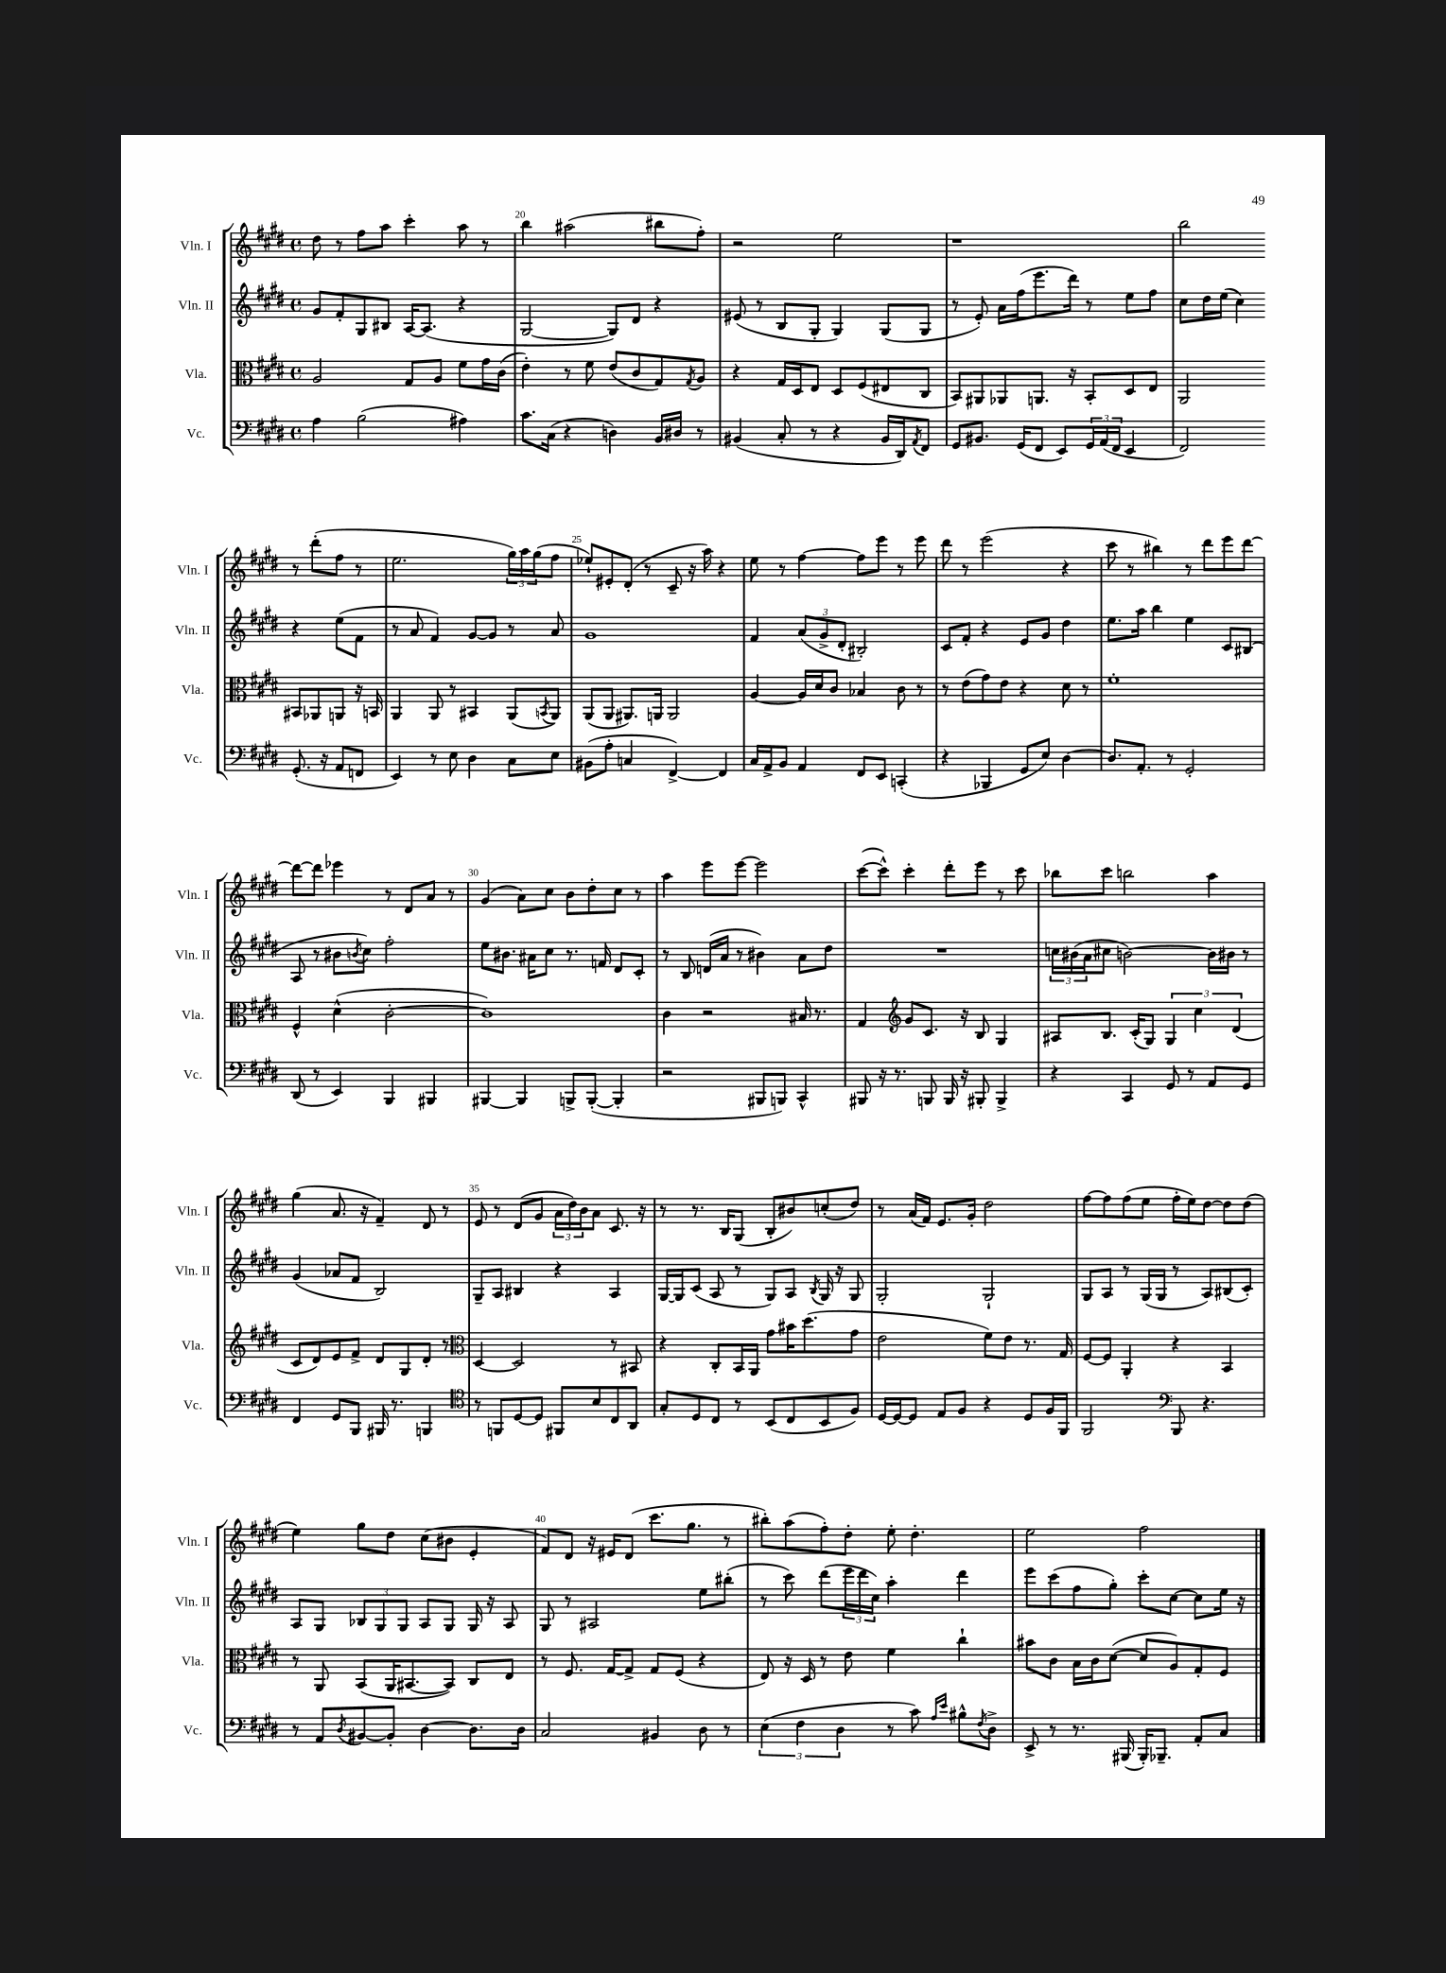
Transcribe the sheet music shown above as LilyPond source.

<<
\new StaffGroup <<
\new Staff = "s0" \with { instrumentName = "Vln. I" shortInstrumentName = "Vln. I" } {
    \clef treble \key e \major \defaultTimeSignature \time 4/4
    dis''8 r8 fis''8 a''8 cis'''4-. a''8 r8 |
    b''4 ais''2( bis''8 fis''8-.) |
    r2 e''2 |
    r1 |
    b''2 r8 dis'''8-.( fis''8 r8 |
    e''2. \tuplet 3/2 { gis''16) a''16 gis''16( } fis''8 |
    ees''8-!) eis'8-. dis'8-.( r8 cis'8-- r16 a''16) r4 |
    e''8 r8 fis''4~ fis''8 e'''8 r8 e'''8 |
    dis'''8 r8 e'''2( r4 |
    cis'''8 r8 bis''4) r8 dis'''8 e'''8 dis'''8~ |
    dis'''8~ dis'''8 ees'''4 r8 dis'8 a'8 r8 |
    gis'4( a'8) cis''8 b'8 dis''8-. cis''8 r8 |
    a''4 e'''8 e'''8~ e'''2 |
    cis'''8~( cis'''8-^) cis'''4-. dis'''8-. e'''8 r8 cis'''8 |
    bes''8 cis'''8 b''2 a''4 |
    gis''4( a'8. r16 fis'4--) dis'8 r8 |
    e'8 r8 dis'8( gis'8 \tuplet 3/2 { a'16 dis''16) b'16 } a'8 cis'8. r16 |
    r8 r8. b16 gis8( b8-. bis'8) c''8-.( dis''8) |
    r8 a'16( fis'16) e'8. gis'16-. dis''2 |
    fis''8~ fis''8 fis''8( e''8 fis''16-. e''16) dis''8~ dis''8 dis''8( |
    e''4) gis''8 dis''8 cis''8( bis'8 e'4-. |
    fis'8) dis'8 r16 eis'16 dis'8( cis'''8. gis''8. r8 |
    bis''8-.) a''8( fis''8-.) dis''8-. e''8-. dis''4.-. |
    e''2 fis''2 \bar "|." |
}
\new Staff = "s1" \with { instrumentName = "Vln. II" shortInstrumentName = "Vln. II" } {
    \clef treble \key e \major \defaultTimeSignature \time 4/4
    gis'8 fis'8-. gis8 bis8 a16~ a8.( r4 |
    gis2~ gis8) dis'8 r4 |
    eis'8( r8 b8 gis8-. gis4) gis8( gis8 |
    r8 e'8-.) a'16 fis''16( e'''8. dis'''16) r8 e''8 fis''8 |
    cis''8 dis''16 e''16( cis''4) r4 e''8( fis'8 |
    r8 a'8 fis'4) gis'8~ gis'8 r8 a'8 |
    gis'1 |
    fis'4 \tuplet 3/2 { a'8( gis'8-> dis'8-. } bis2-.) |
    cis'8 fis'8-. r4 e'8 gis'8 dis''4 |
    e''8. a''16 b''4 e''4 cis'8 bis8( |
    a8 r8 bis'8 \acciaccatura { b'8 } cis''8) fis''2-. |
    e''8 bis'8. ais'16 cis''8 r8. f'16 dis'8 cis'8-. |
    r8 b8 d'16( a'16 r8 bis'4) a'8 dis''8 |
    R1 |
    \tuplet 3/2 { c''16 bis'16( a'16 } cis''8 b'2~) b'16 bis'16 r8 |
    gis'4( aes'8 fis'8 b2) |
    gis8-- a8 bis4 r4 a4 |
    gis16~ gis16 cis'8( a8 r8 gis8) a8 \acciaccatura { b8 } gis16 r16 gis8 |
    gis2-. gis2-! |
    gis8 a8 r8 gis16( gis16 r8 a8) bis8( cis'8-.) |
    a8 gis8 \tuplet 3/2 { bes8 gis8 gis8 } a8 gis8 gis16 r16 a8 |
    gis8 r8 ais2 e''8 bis''8-.( |
    r8 cis'''8) dis'''8( \tuplet 3/2 { e'''16 dis'''16 cis''16) } a''4-. dis'''4 |
    e'''8 cis'''8( fis''8 gis''8-.) cis'''8-. cis''8~ cis''8 e''16 r16 \bar "|." |
}
\new Staff = "s2" \with { instrumentName = "Vla." shortInstrumentName = "Vla." } {
    \clef alto \key e \major \defaultTimeSignature \time 4/4
    a2 gis8 a8 fis'8 gis'16 cis'16( |
    e'4-.) r8 fis'8 e'8( cis'8 gis8) \acciaccatura { gis8 } a8 |
    r4 gis16 dis16 e8 dis8 fis8( eis8 cis8 |
    b,8) ais,8 aes,8 a,8. r16 b,8-. dis8 e8 |
    a,2 bis,8 aes,8 a,8 r16 b,16 |
    a,4 a,8 r8 bis,4 a,8( \acciaccatura { b,8 } a,8) |
    a,8( a,8 ais,8.) a,16 a,2 |
    a4~ a16 dis'16 cis'8 bes4 cis'8 r8 |
    r8 e'8( gis'8) e'8 r4 dis'8 r8 |
    fis'1-. |
    fis4-^ dis'4-^( cis'2~-. |
    cis'1) |
    cis'4 r2 bis16 r8. |
    gis4 \clef treble gis'8 cis'8. r16 b8 gis4 |
    ais8 b8. cis'16-.( gis8) \tuplet 3/2 { gis4 cis''4 dis'4( } |
    cis'8 dis'8) e'8 fis'8-> dis'8 gis8 dis'8-. r8 |
    \clef alto dis4~ dis2 r8 bis,8 |
    r4 cis8-. b,16 a,16 gis'8 bis'16 dis''8.( gis'8 |
    e'2 fis'8) e'8 r8. gis16 |
    fis8~ fis8 a,4-. r4 b,4 |
    r8 a,8 b,8( a,16 bis,8.~ bis,8) cis8 e8 |
    r8 fis8. gis16~ gis8-> gis8 fis8( r4 |
    e8) r16 dis16 r8 e'8 fis'4 cis''4-! |
    bis'8 cis'8 b16 cis'16 dis'8~( dis'8 a8) gis8-. fis8 \bar "|." |
}
\new Staff = "s3" \with { instrumentName = "Vc." shortInstrumentName = "Vc." } {
    \clef bass \key e \major \defaultTimeSignature \time 4/4
    a4 b2( ais4) |
    cis'8. cis16( r4 d4) b,16 dis16 r8 |
    bis,4( cis8-. r8 r4 bis,16 dis,16) \acciaccatura { a,8 } fis,8 |
    gis,8 bis,8. gis,16( fis,8 e,8) \tuplet 3/2 { gis,16 a,16( fis,16 } e,4 |
    fis,2) gis,8.-.( r16 a,8 f,8 |
    e,4) r8 e8 dis4 cis8 e8 |
    bis,8( a8-. c4 fis,4~->) fis,4 |
    cis16 a,16-> b,8 a,4 fis,8 e,8 c,4-.( |
    r4 bes,,4 gis,8 e8) dis4~ |
    dis8. a,8.-. r8 gis,2-. |
    dis,8( r8 e,4) b,,4 bis,,4 |
    bis,,4~ bis,,4 b,,8-> b,,8~-.( b,,4-. |
    r2 bis,,8 b,,8) cis,4-^ |
    bis,,8 r16 r8. b,,8 b,,16 r16 bis,,8-. bis,,4-> |
    r4 cis,4 gis,8 r8 a,8 gis,8 |
    fis,4 gis,8 b,,8 bis,,16 r8. b,,4 |
    \clef tenor r8 f,8 dis8~ dis8 fis,8 b8 cis8 a,8 |
    gis8-. dis8 cis8 r8 b,8( cis8 b,8 fis8) |
    dis16~ dis16~ dis8 e8 fis8 r4 dis8 fis16 fis,16 |
    fis,2 \clef bass b,,8 r4. |
    r8 a,8 \acciaccatura { dis8 } bis,8~ bis,8-. dis4~ dis8. dis16 |
    cis2 bis,4 dis8 r8 |
    \tuplet 3/2 { e4( fis4 dis4 } r8 cis'8) \grace { a16 e'16 } bis8-^ \acciaccatura { fis8 } dis8-> |
    e,8-> r8 r8. bis,,16( bis,,16-.) bes,,8.-- a,8-. cis8 \bar "|." |
}
>>
>>
\layout { \context { \Score currentBarNumber = #19 \override BarNumber.break-visibility = ##(#f #t #t) barNumberVisibility = #(every-nth-bar-number-visible 5) } }
